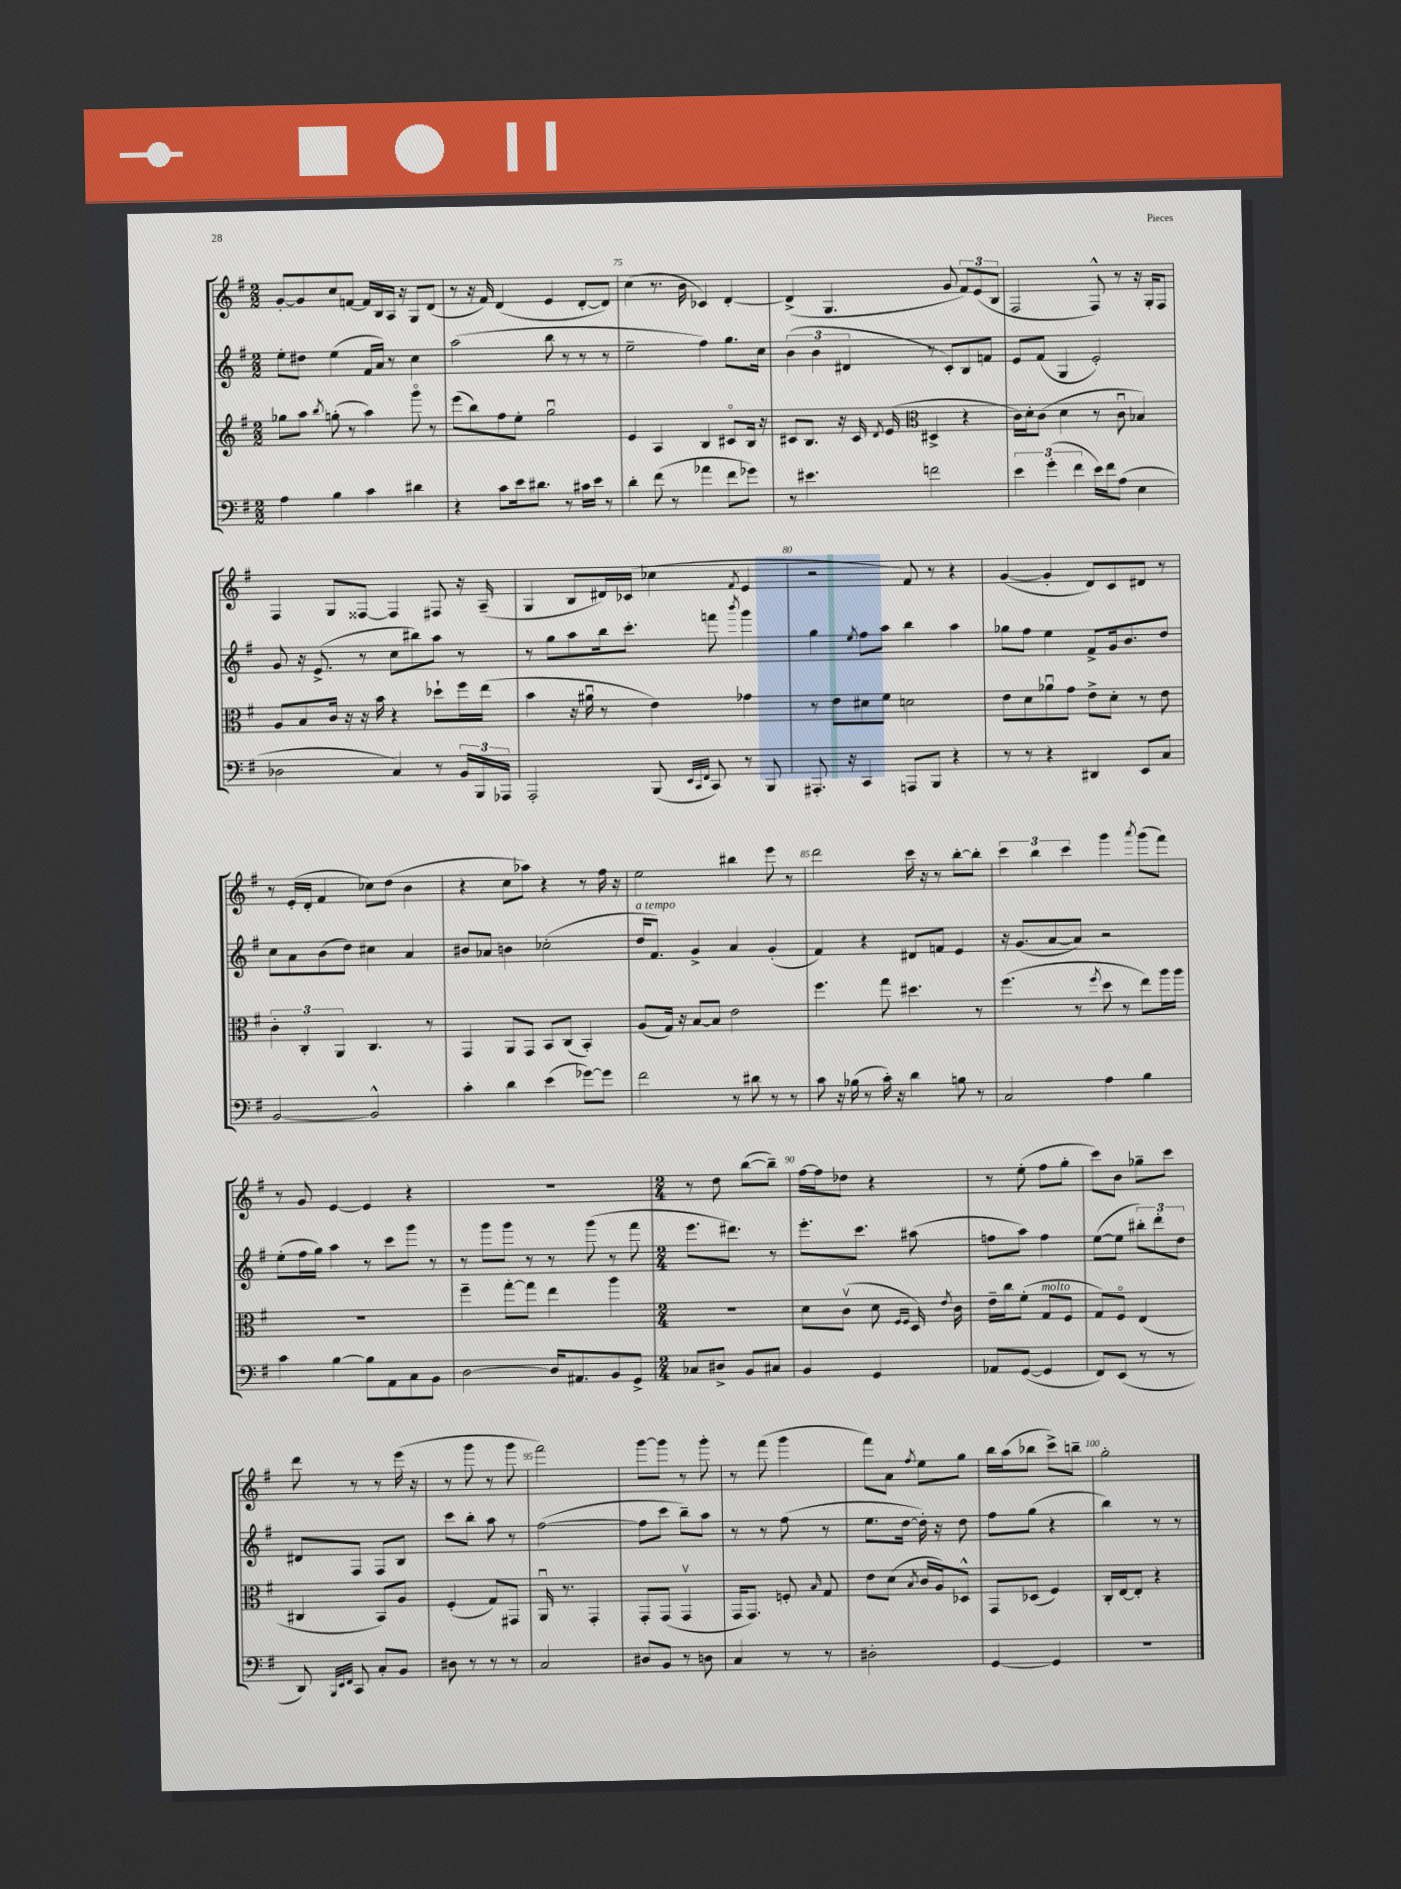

**kern	**kern	**kern	**kern
*part4	*part3	*part2	*part1
*staff4	*staff3	*staff2	*staff1
*clefF4	*clefG2	*clefG2	*clefG2
*k[f#]	*k[f#]	*k[f#]	*k[f#]
*M2/2	*M2/2	*M2/2	*M2/2
=73	=73	=73	=73
4A\	8gg-X\L	8ee'\L	[8g'/L
.	8aa\J	8dd#X\J	8g/]
.	8qbb/	.	.
4B\	(8ggn'\	(4ee\	8cc/
.	8r	.	[8fn/J
4c\	4aa\)	16f#/LL	16f/LL]
.	.	16a/JJ)	16B/
.	.	8r	16A/JJ
.	.	.	16r
4d#X\	8ggg\	4cc\	8G/L
.	8r	.	(8d/J
=74	=74	=74	=74
4r	(8eee\L	(2aa\	8r
.	8bb\)	.	16r
.	.	.	16f#/)
8c\L	8ff#\	.	(4d/
16e\k	8ee'\J	.	.
8.d#X\J	.	.	.
.	2ggu\	8bb\	4e/
8r	.	8r	.
16c#X\LL	.	8r	[8d'/L
16e\JJ	.	.	.
8r	.	8r	8d/J])
=75	=75	=75	=75
4d'\	4e/	2ee~\	(4cc\
(8f#\	4A/	.	8.r
8r	.	.	.
.	.	.	16b\
4a-X\	4B/	4ff#\)	4c-X/)
8f#\L	8c#X/L	8.gg\L	[4d'/
8g-X\J)	16B/Jk	.	.
.	16r	16cc\Jk	.
=76	=76	=76	=76
8r	8c#X/L	(6b\	(4d^/]
4.e#X\	8.B/J	.	.
.	.	6b\	.
.	.	.	4.G/
.	16r	.	.
.	.	6d#X/	.
.	16c#/	.	.
.	8qd/	.	.
.	(16e/	.	.
*	*clefC3	*	*
2fn\	4D#X^/	8r	.
.	.	8c'/L)	8g/
.	4r	8B/	12f#/L)
.	.	.	(12e/
.	.	8fn/J	.
.	.	.	12B/J
=77	=77	=77	=77
6e\	16c\LL)	8e/L	2F#/
.	16d'\J	.	.
.	(8c\J	(8f#/J	.
(6g'\	.	.	.
.	4d\	4G/	.
6f#\	.	.	.
16e\LL)	8r	2e'/)	8F#^^/)
16f#\J	.	.	.
(8A\J	8cu\	.	8r
4E\	4B-X/)	.	16r
.	.	.	16G'/KL
.	.	.	8F#/J
!!LO:LB:g=z
=78	=78	=78	=78
2D-X\	8A/L	8g/	4F#/
.	8B/	16r	.
.	.	(8.e^/	.
.	16c/Jk	.	8G/L
.	16r	.	.
.	16r	8r	[8F##X/J
.	16b\	.	.
4C/)	4r	8cc\L	4F##/]
.	.	8bb#X\)	.
8r	8dd-X`\L	8aa\J	8F#X/
24BB/LL	16ff#\L	8r	16r
24BBB/	.	.	.
.	(16ee\JJ	.	(16A~/
24AAA-X/JJ	.	.	.
=79	=79	=79	=79
2AAA'/	4b\	8r	4G/
.	.	8gg\L	.
.	16r	8aa\	8B/L
.	16a#Xu\	.	.
.	8r	16bb\k	16d#X/L)
.	.	8.ccc'\J	(16c-X/JJ
(8BBB/	4e\)	.	4cc-X\
32qqEE/LLL	.	.	.
32qqCC/	.	.	.
32qqFF#/JJJ	.	.	.
8CC/)	.	8fffn\	.
.	.	8qbbb/	8qf#/
8r	4g-X\	4ggg\	4e/
8BBB/	.	.	.
=80	=80	=80	=80
8.AAA#X'/	8r	4gg\	2r
.	8e\L	.	.
16r	.	.	.
.	.	8qee/	.
4CC/	8d#X\	8ff#\L	.
.	8f#\J	8aa\J	.
8AAAn/L	2dn\	4bb\	8f#/)
8BBB/J	.	.	8r
4r	.	4aa\	4r
=81	=81	=81	=81
8r	8e\L	8gg-X\L	([4g/
8r	8d\	8ff#\J	.
4r	8a-Xu\	4ee\	4g'/]
.	8g\J	.	.
4DD#X/	8e^\L	8f#^/L	8d/L)
.	8d'\J	16g/k	8c/
.	.	8.b/	.
8EE/L	8r	.	8d#X/J
8C/J	8e\	8dd/J	8r
!!LO:LB:g=z
=82	=82	=82	=82
[2BB/	6c'\	8cc\L	8r
.	.	8a\	(16e'/LL
.	6C'/	.	.
.	.	.	16d'/JJ
.	.	(8b\	4f#/
.	6AA/	.	.
.	.	8dd\J)	.
2BB^^/]	4.C/	4cc#X\	8cc-X\L)
.	.	.	(8dd\J
.	.	4a/	4b\
.	8r	.	.
=83	=83	=83	=83
4c'\	4GG/	8b#X/L	4r
.	.	8a-X/J	.
4d\	8AA/L	4bn\	8cc\L
.	8GG/J	.	8aa-X\J)
(4e\	8BB/L	(2cc-X'\	4r
.	(8C/J	.	.
[8g-X\L)	4BB'/)	.	8r
8g-\J]	.	.	16ff#\
.	.	.	16r
=84	=84	=84	=84
!	!	!LO:TX:a:i:t=a tempo	!
2f#\	(8A/L	16dd/KL	2ee\
.	.	8.f#/J)	.
.	16G/Jk)	.	.
.	16r	.	.
.	[8B/L	4g^/	.
.	8B/J]	.	.
8r	2e\	4a/	4bb#X\
8d#X\	.	.	.
8r	.	(4g'/	8eee\
8r	.	.	8r
=85	=85	=85	=85
8c\	4.ff#\	4f#/)	2ddd\
16r	.	.	.
(16B-X\	.	.	.
8r	.	4r	.
16c'\)	8gg\	.	.
16r	.	.	.
4d\	4.dd#X\	8d#X/L	16ccc\
.	.	.	16r
.	.	8fn/J	8r
8Bn\	.	4e/	[8bb'\L
8r	8r	.	8bb'\J]
=86	=86	=86	=86
2C/	(4.ff#\	16r	6ccc\
.	.	(8.g/L	.
.	.	.	6bb\
.	.	[8a/	.
.	.	.	6ccc\
.	8r	8a/J])	.
.	8qff#/	.	.
4A\	8dd\	2r	4ggg\
.	8r	.	.
.	.	.	8qaaa/
4B\	8ee\L)	.	(8ggg\L
.	16aa\L	.	8fff#\J)
.	16aa\JJ	.	.
!!LO:LB:g=z
=87	=87	=87	=87
4c\	1r	(8ee'\L	8r
.	.	16ff#\L	8g/
.	.	16gg\JJ)	.
[4B\	.	4aa\	[4e/
8B\L]	.	8r	4e/]
8AA\	.	8ccc\L	.
8C\	.	8ggg\J	4r
8BB\J	.	8r	.
=88	=88	=88	=88
[2D\	4ff#~\	8r	1r
.	.	8ggg\L	.
.	[8gg'\L	8ggg\J	.
.	8gg\J]	8r	.
16D/KL]	4ee\	8r	.
8.AA#X/	.	.	.
.	.	(8ggg\	.
8BB/	4aa\	8r	.
8GG^/J	.	8fff#\	.
=89	=89	=89	=89
*M2/4	*M2/4	*M2/4	*M2/4
8C-X/L	2r	8.eee\L	8r
8D#X^/J	.	.	8dd\
.	.	8.ddd#X\J)	.
8BB/L	.	.	([8bb\L
8C#X/J	.	8r	8bb~\J])
=90	=90	=90	=90
4BB/	8d\L	8.eee'\L	[16ff#\LL
.	.	.	16ff#\J]
.	(8cv\J	.	8dd-X\J
.	.	8.ccc\J	.
4GG/	8d\	.	4r
.	16qqF#/LL	.	.
.	16qqF#/JJ	.	.
.	16D/)	(8aa#X\	.
.	8qe/	.	.
.	16c\	.	.
=91	=91	=91	=91
8AA-X/L	16e~\LL	8ffn\L	8r
.	16cc\J	.	.
([8GG/J	(8f#'\J	8aa\J)	(8ee'\
!	!LO:TX:a:i:t=molto	!	!
4GG/]	8G/L	4ff\	8ff#\L
.	8F#/J	.	8gg'\J
=92	=92	=92	=92
8FF#/L)	8G/L)	([8ee\L	8ccc\L)
(8EE/J	8F#/J	8ee\J]	8b\J
8r	(4E/	12bb#X'\L)	8gg-X~\L
.	.	12ddd'\	.
8r	.	.	8ccc\J
.	.	12dd\J	.
!!LO:LB:g=z
=93	=93	=93	=93
8DD/)	4C#X/	8d#X/L	8ddd\
32qqBBB/LLL	.	.	.
32qqEE/	.	.	.
32qqFF#/JJJ	.	.	.
8CC/	.	8F#/J	8r
8C'/L	8BB/L)	8F#/L	8r
8BB/J	8A/J	8B/J	(16eee\
.	.	.	16r
=94	=94	=94	=94
8D#X\	(4F#'/	8ccc\L	8r
8r	.	8bb'\J	8ggg\
8r	8G/L)	8aa\	8r
8r	8GG#X/J	8r	8ggg\
=95	=95	=95	=95
2C/	16AAu/	([2ff#\	2fff#\)
.	8.r	.	.
.	4GG'/	.	.
=96	=96	=96	=96
8D#X/L	8GG'/L	8ff#\L]	[8ggg\L
8BB/J	(8GG/J	8ccc\J	8ggg\J]
8r	4GGv/	8bb~\L)	8r
8Dn\	.	8aa\J	8ggg'\
=97	=97	=97	=97
4C/	16GG/KL	8r	8r
.	8.GG/J)	.	.
.	.	8r	(8fff#\
8r	8Fn'/	(8ff#\	4ggg\
.	16qqB/	.	.
8r	8G/	8r	.
=98	=98	=98	=98
2D#X'\	8e\L	8.ee\L	8fff#\L)
.	(8d\J	.	8a\J
.	.	[16dd\Jk	.
.	8qB/	.	8qff#/
.	16c/LL	16dd'\])	8ee\L
.	16A/J)	16r	.
.	8D-X^^/J	8dd\	8gg\J
=99	=99	=99	=99
[4GG/	8GG/L	8ff#\L	16bb\LL
.	.	.	(16aa\J
.	(8D-X/J	(8gg\J	8bb-X\J
4GG/]	4F#/)	4r	8ccc^\L)
.	.	.	8bbn~\J
=100	=100	=100	=100
2r	16C'/LL	4bb\)	2gg'\
.	[16E/J	.	.
.	8E'/J]	.	.
.	4r	8r	.
.	.	8r	.
==	==	==	==
*-	*-	*-	*-
